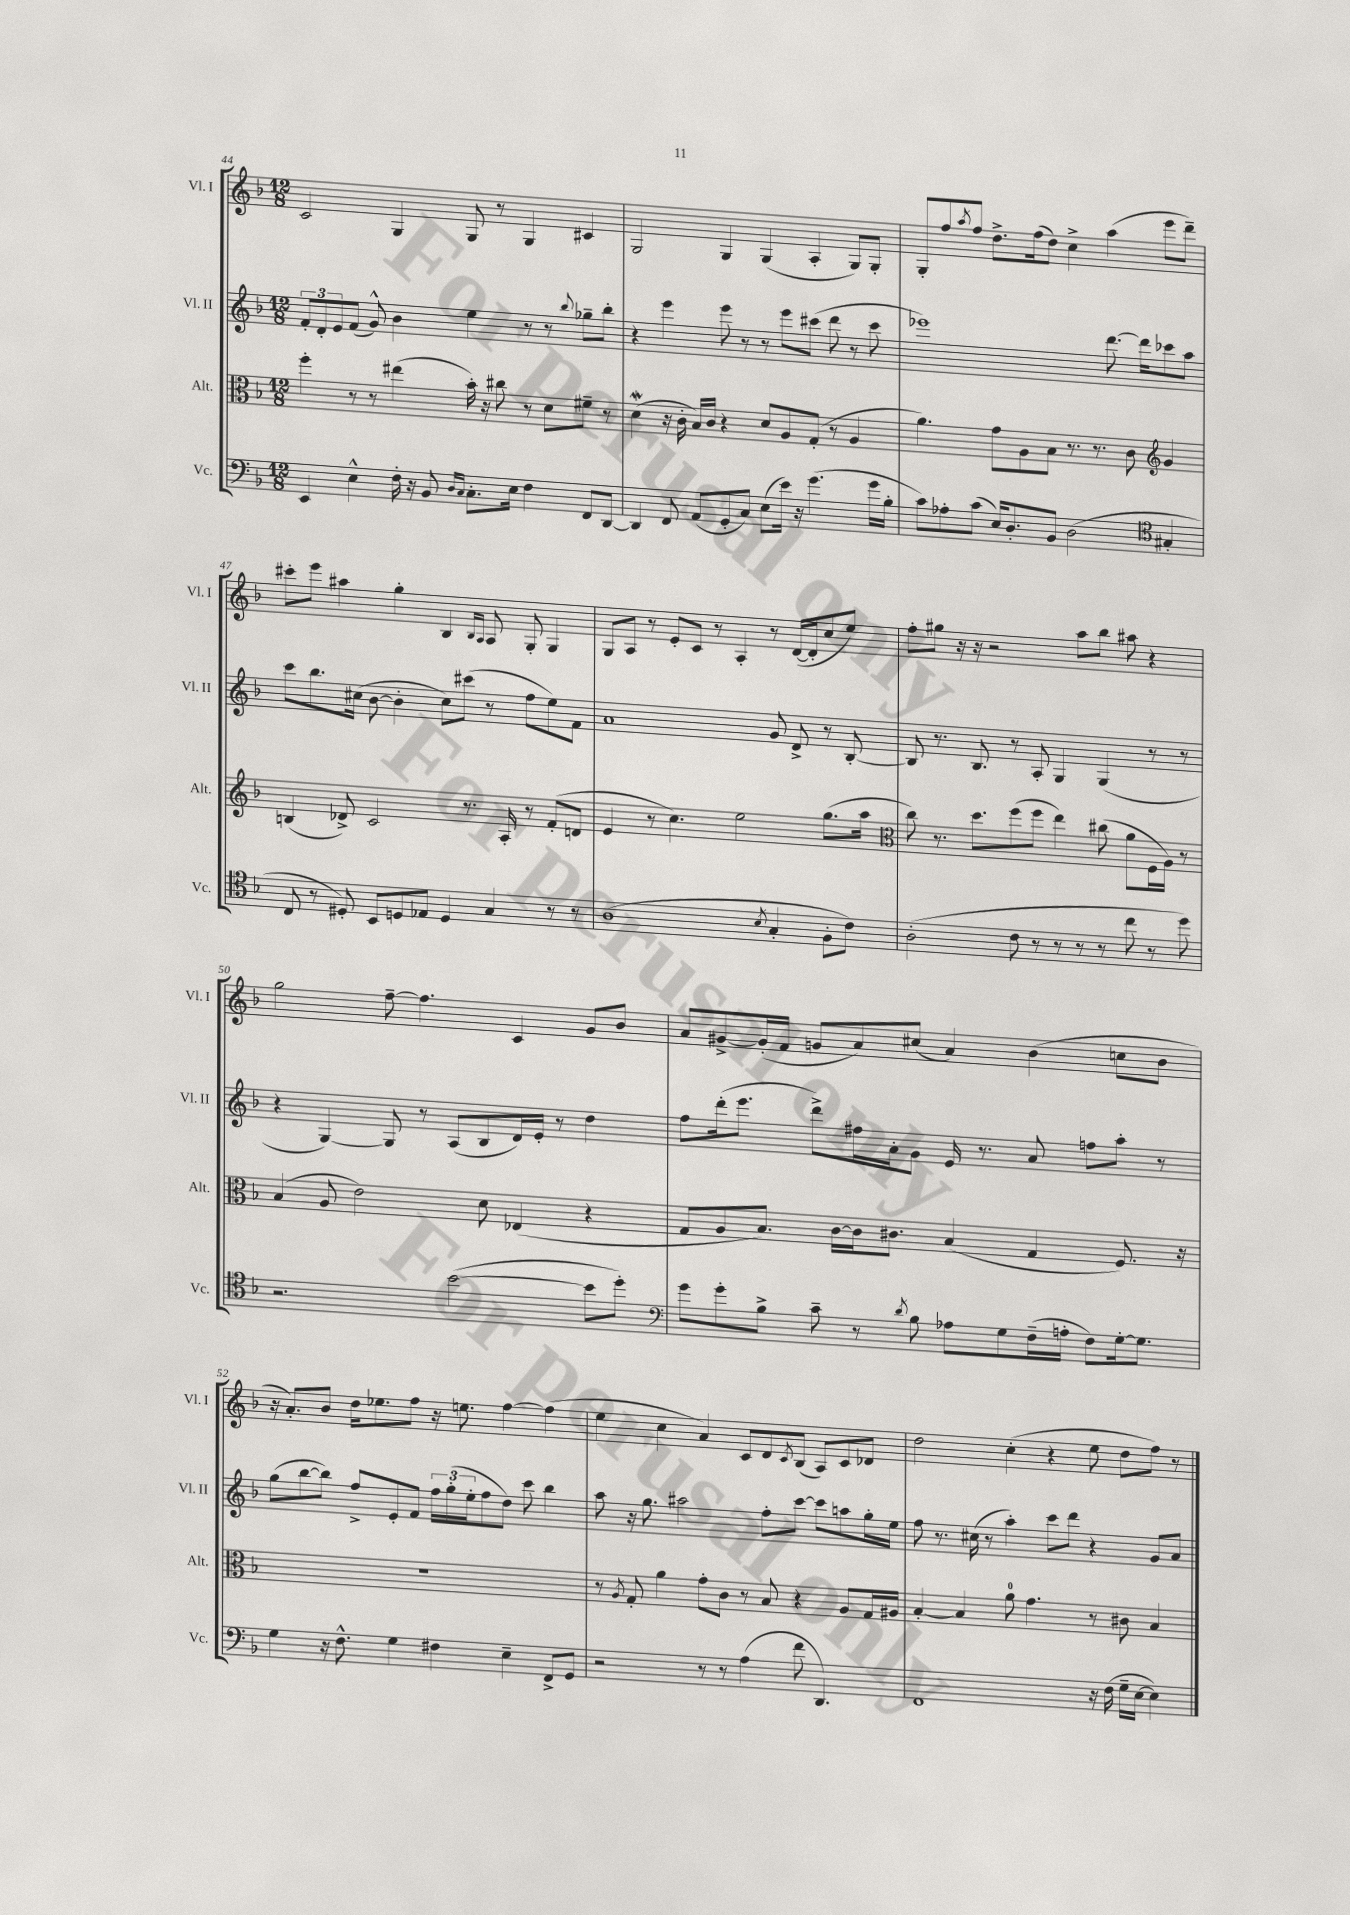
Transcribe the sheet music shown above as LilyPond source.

<<
\new StaffGroup <<
\new Staff = "s0" \with { instrumentName = "Vl. I" shortInstrumentName = "Vl. I" } {
    \clef treble \key f \major \numericTimeSignature \time 12/8
    c'2 g4 g8 r8 g4 cis'4 |
    g2 g4 g4( a4-. g8) g8-. |
    g8-. f''8 \acciaccatura { a''8 } f''8 d''8.-> f''16( d''8) c''4-> a''4( e'''8 d'''8--) |
    cis'''8-. e'''8 ais''4 g''4-. bes4 \grace { bes16 a16 } a8 g8-. g4 |
    g8 a8 r8 e'8-. c'8 r8 a4-. r8 d'16~( d'16-. c''8 e''8) |
    f''8-. gis''8 r16 r16 r2 a''8 bes''8 ais''8 r4 |
    g''2 f''8~-- f''4. c'4 g'8 bes'8 |
    a'8 gis'8~-> gis'16-.( f'16 g'8 a'8) cis''8( a'4) bes'4( c''8 bes'8 |
    r16 a'8.-.) bes'8 d''16 ees''8. f''8 r16 e''8. f''4~ f''4( |
    e''4 c''4 a'4) c'8 d'8 \acciaccatura { c'8 } bes8( a8) c'8 des'8 |
    d''2 c''4-.( r4 e''8 d''8 f''8) r8 \bar "|." |
}
\new Staff = "s1" \with { instrumentName = "Vl. II" shortInstrumentName = "Vl. II" } {
    \clef treble \key f \major \numericTimeSignature \time 12/8
    \tuplet 3/2 { f'8-. d'8-. e'8 } f'8( g'8-^) bes'4 e''4 r8 r8 \appoggiatura { bes''8 } ges''8-- bes''8-. |
    r4 e'''4 e'''8 r8 r8 e'''8 cis'''8( d'''8 r8 cis'''8 |
    ees'''1) d'''8.~ d'''16 ces'''8 a''8 |
    c'''8 bes''8. cis''16( bes'8~ bes'4-. cis''8) cis'''8( r8 f''8 e''8) f'8 |
    a'1 g'8 d'8-> r8 bes8~-. |
    bes8 r8. bes8. r8 a8-. g4 g4( r8 r8 |
    r4 g4~) g8 r8 a8( bes8 d'16) e'16-. r8 d''4 |
    f''8 d'''16-.( e'''8. d'''8->) fis''16 a'16-. g'8 e'16 r8. a'8 f''8 a''8-. r8 |
    g''8( bes''8~ bes''8) f''8-> e'8-. f'8 \tuplet 3/2 { f''16 g''16-.( e''16-. } f''8 d''8) c'''8 bes''4 |
    a''8 r16 g''8. ais''2 f''8-. c'''8~ c'''8 a''8 g''16-. e''16 |
    f''8 r8. cis''16( r8 a''4-.) c'''8 d'''8 r4 g'8 a'8 \bar "|." |
}
\new Staff = "s2" \with { instrumentName = "Alt." shortInstrumentName = "Alt." } {
    \clef alto \key f \major \numericTimeSignature \time 12/8
    f''4-. r8 r8 eis''4( bes'16-.) r16 cis''8 r8 d'8 fis'8-- r8 |
    d'4\mordent( r16 c'16-. bes16) c'16 r4 d'8 a8 g8-.( r8 a4 |
    a'4.) g'8 a8 bes8 r8. r8. c'8 \clef treble g'4 |
    b4( des'8->) c'2 r8. a16-. r8 f'8-.( d'8 |
    e'4 r8 c''4.) e''2 g''8.( a''16 |
    \clef alto c''8) r8. d''8. f''8( f''8 e''4) cis''8( a'8 f16 a16) r8 |
    bes4( a8 e'2) d'8 ees4( r4 |
    g8 a8 bes8.) c'16~ c'16 cis'8. bes4( g4 f8.) r16 |
    R1. |
    r8 \acciaccatura { a8 } g8-. a'4 g'8-. c'8 r8 bes8 r4 a8 g16 ais16 |
    bes4~-. bes4 a'8-0 g'4. r8 cis'8 bes4 \bar "|." |
}
\new Staff = "s3" \with { instrumentName = "Vc." shortInstrumentName = "Vc." } {
    \clef bass \key f \major \numericTimeSignature \time 12/8
    e,4 e4-^ f16-. r16 bes,8 \grace { d16 c16 } c8.-. e16 f4 f,8 d,8~ |
    d,4 f,8 a,8( g,8-. c8) e8( e'16) r16 g'4.( g'16 bes16-. |
    c'8) aes8-. c'8( e16) d8.-. bes,8 d2( \clef tenor gis4-. |
    c8 r8 dis8-.) bes,8 d8 ees8 d4 g4 r8 r8 |
    a1( \acciaccatura { bes8 } g4-. f8-. c'8) |
    a2-.( c'8 r8 r8 r8 r8 c''8 r8 d''8) |
    r2. bes'2~( bes'8 d''8-.) |
    \clef bass g'8 g'8-. bes8-> c'8-- r8 \acciaccatura { d'8 } bes8 aes8 g8 f16--( a16-. f8) g16~-. g8. |
    g4 r16 f8.-^ g4 fis4 e4-- f,8-> g,8 |
    r2 r8 r8 a4( f'8 d,4.) |
    f,1 r16 f16( g16-- e16~ e4) \bar "|." |
}
>>
>>
\layout { \context { \Score currentBarNumber = #44 } }
